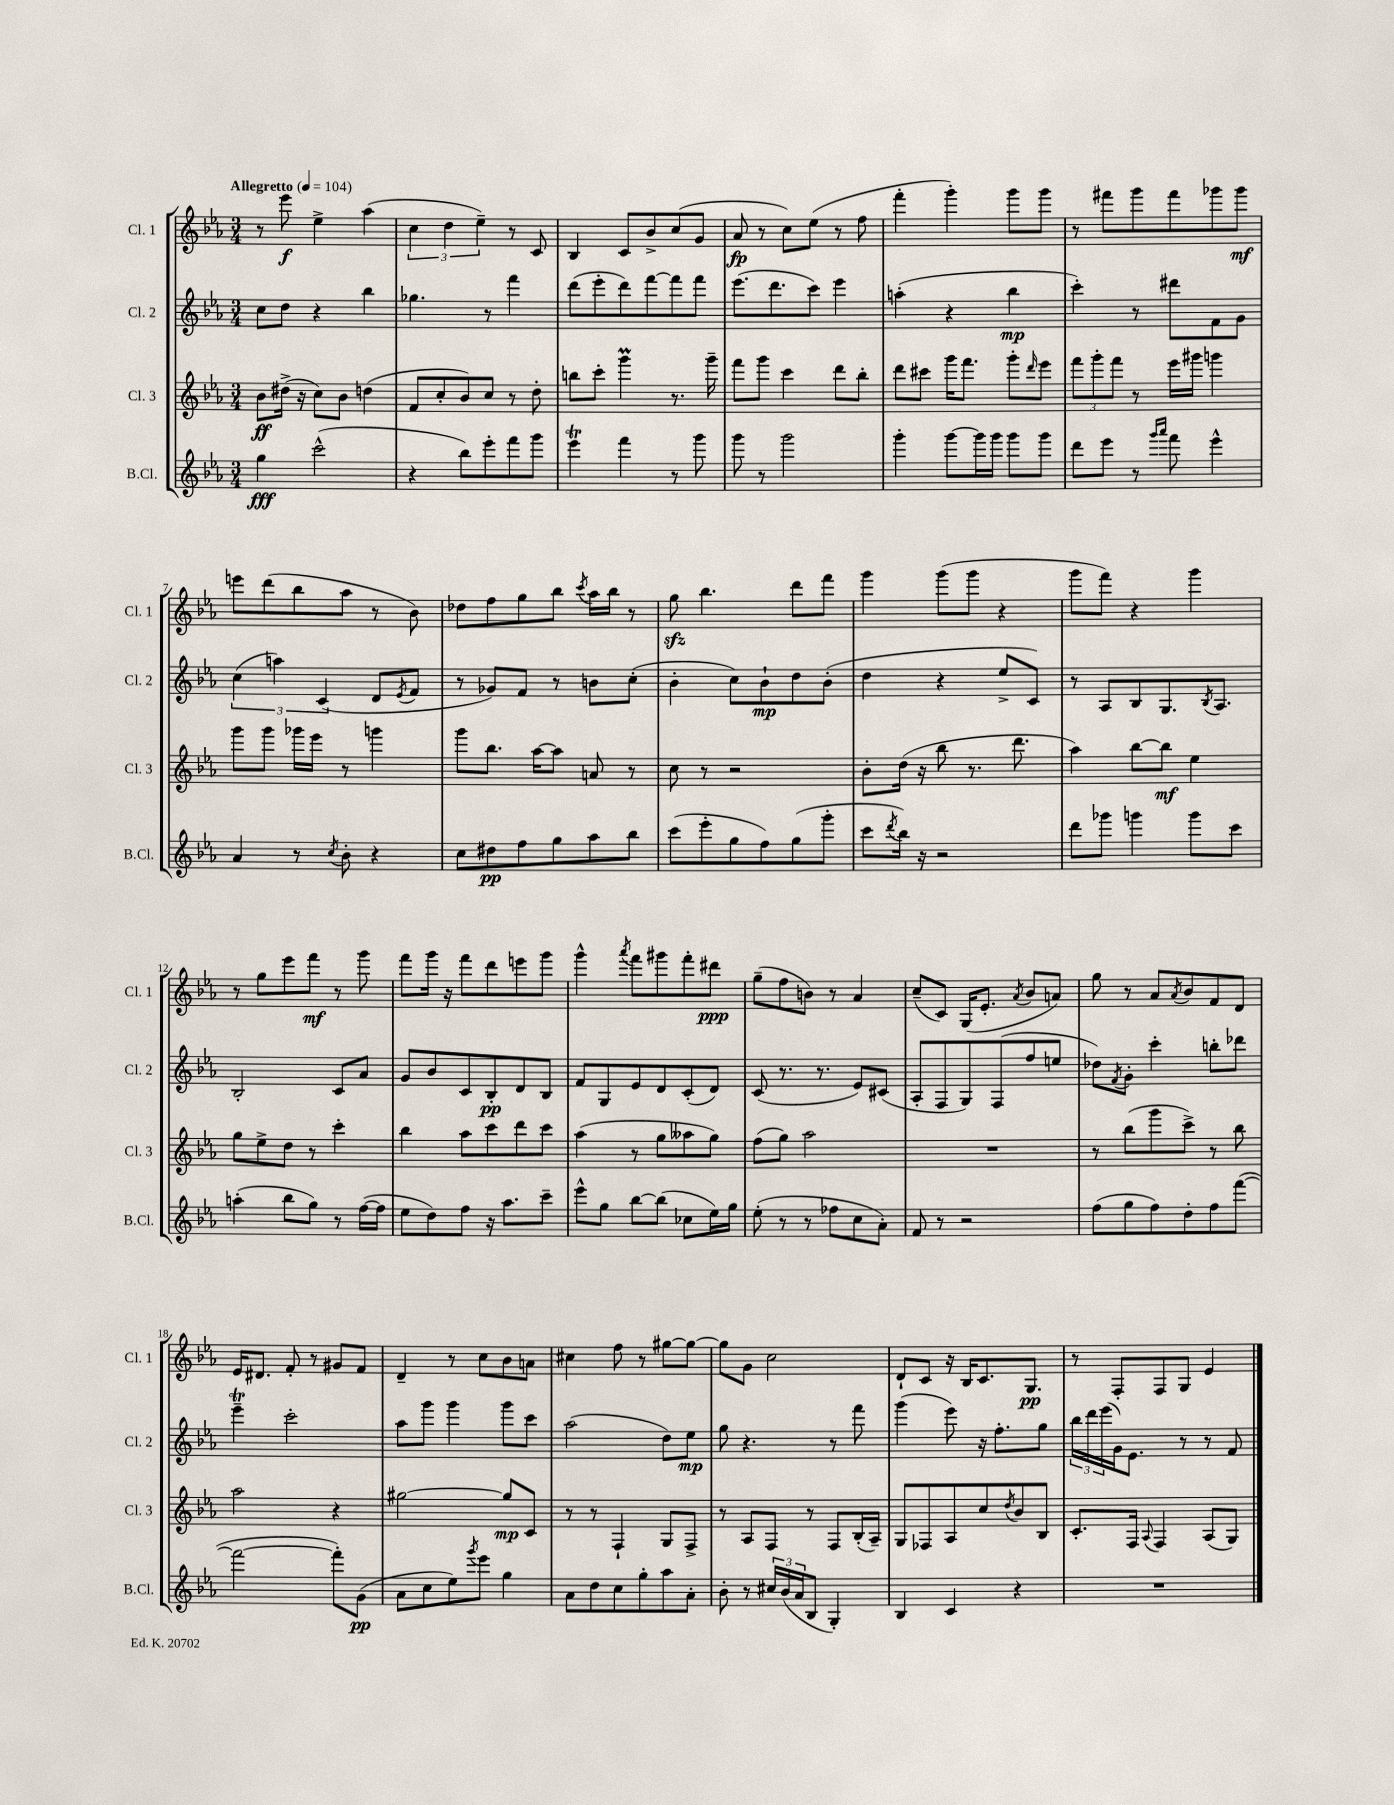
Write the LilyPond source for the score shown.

<<
\new StaffGroup <<
\new Staff = "s0" \with { instrumentName = "Cl. 1" shortInstrumentName = "Cl. 1" } {
    \clef treble \key ees \major \numericTimeSignature \time 3/4 \tempo "Allegretto" 4 = 104
    r8 ees'''8\f ees''4-> aes''4( |
    \tuplet 3/2 { c''4 d''4 ees''4--) } r8 c'8 |
    bes4 c'8 bes'8-> c''8( g'8 |
    aes'8\fp r8 c''8) ees''8( r8 f''8 |
    f'''4-. g'''4-.) g'''8 g'''8 |
    r8 fis'''8 g'''8 fis'''8 ges'''8 ges'''8\mf |
    e'''8 d'''8( bes''8 aes''8 r8 bes'8) |
    des''8 f''8 g''8 bes''8 \acciaccatura { c'''8 } aes''16 bes''16 r8 |
    g''8\sfz bes''4. d'''8 f'''8 |
    g'''4 g'''8( g'''8 r4 |
    g'''8 f'''8) r4 g'''4 |
    r8 g''8 ees'''8 f'''8\mf r8 g'''8 |
    f'''8 g'''16 r16 f'''8 d'''8 e'''8 g'''8 |
    g'''4-^ \acciaccatura { aes'''8 } f'''8 gis'''8 f'''8-. dis'''8\ppp |
    g''8--( f''8 b'8) r8 aes'4 |
    c''8--( c'8) g16( ees'8.-. \acciaccatura { aes'8 } bes'8 a'8) |
    g''8 r8 aes'8 \acciaccatura { aes'8 } bes'8 f'8 d'8 |
    ees'16 dis'8. f'8-. r8 gis'8 f'8 |
    d'4-- r8 c''8 bes'8 a'8 |
    cis''4 f''8 r8 gis''8~ gis''8~ |
    gis''8 g'8 c''2 |
    d'8-! c'8 r16 bes16 c'8. g8.\pp |
    r8 f8-. f8 g8 ees'4 \bar "|." |
}
\new Staff = "s1" \with { instrumentName = "Cl. 2" shortInstrumentName = "Cl. 2" } {
    \clef treble \key ees \major \numericTimeSignature \time 3/4
    c''8 d''8 r4 bes''4 |
    ges''4. r8 f'''4 |
    d'''8( ees'''8-. d'''8) f'''8~ f'''8 f'''8 |
    ees'''8.( d'''8. c'''8) ees'''4 |
    a''4-.( r4 bes''4\mp |
    c'''4-.) r8 dis'''8 f'8 g'8 |
    \tuplet 3/2 { c''4( a''4) c'4( } d'8 \acciaccatura { ees'8 } f'8 |
    r8 ges'8) f'8 r8 b'8 c''8-.( |
    bes'4-. c''8) bes'8-!\mp d''8 bes'8-.( |
    d''4 r4 ees''8-> c'8) |
    r8 aes8 bes8 g8. \acciaccatura { bes8 } aes8. |
    bes2-. c'8 aes'8 |
    g'8 bes'8 c'8 bes8-.\pp d'8 bes8 |
    f'8 g8 ees'8 d'8 c'8-.( d'8) |
    c'8( r8. r8. ees'8) cis'8( |
    aes8-. f8 g8) f8( f''8 e''8 |
    des''8) \acciaccatura { f'8 } g'8-. c'''4-. b''8-. des'''8 |
    ees'''4--\trill c'''2-. |
    aes''8 g'''8 g'''4 g'''8 c'''8 |
    aes''2( d''8) ees''8\mp |
    g''8 r4. r8 f'''8 |
    g'''4( ees'''8) r16 f''8.-. g''8 |
    \tuplet 3/2 { bes''16 d'''16 ees'''16( } g'16) ees'8. r8 r8 f'8 \bar "|." |
}
\new Staff = "s2" \with { instrumentName = "Cl. 3" shortInstrumentName = "Cl. 3" } {
    \clef treble \key ees \major \numericTimeSignature \time 3/4
    bes'8\ff dis''16->( r16 c''8) bes'8 d''4( |
    f'8 c''8-. bes'8) c''8 r8 d''8-. |
    b''8 c'''8-. g'''4\prall r8. g'''16-- |
    f'''8 g'''8 c'''4 d'''8 bes''8-. |
    d'''8 cis'''8 g'''16 f'''8. g'''8-. \grace { d'''16 } ees'''8 |
    \tuplet 3/2 { f'''8 g'''8-. f'''8 } r8 ees'''16 gis'''16 g'''4 |
    g'''8 g'''8 ges'''16 ees'''16 r8 g'''4 |
    g'''8 bes''8. aes''16~ aes''8 a'8 r8 |
    c''8 r8 r2 |
    bes'8-. d''16( r16 bes''8 r8. d'''8. |
    aes''4) bes''8~ bes''8\mf ees''4 |
    g''8 ees''8-> d''8 r8 c'''4-. |
    bes''4 aes''8 c'''8 d'''8 c'''8 |
    aes''4( r8 g''8 aeses''8 g''8) |
    f''8( g''8) aes''2 |
    R2. |
    r8 bes''8( g'''8 c'''8->) r8 bes''8 |
    aes''2 r4 |
    gis''2~ gis''8\mp c'8 |
    r8 r8 f4-! g8 f8-> |
    r8 aes8 f8 r8 f8 bes16-.( aes16--) |
    g8 fes8 aes8 c''8 \acciaccatura { d''8 } bes'8 bes8 |
    c'8.-. f16 \appoggiatura { aes8 } f4 aes8( g8) \bar "|." |
}
\new Staff = "s3" \with { instrumentName = "B.Cl." shortInstrumentName = "B.Cl." } {
    \clef treble \key ees \major \numericTimeSignature \time 3/4
    g''4\fff c'''2-^( |
    r4 bes''8) ees'''8-. f'''8 g'''8 |
    ees'''4\trill f'''4 r8 g'''8 |
    g'''8 r8 g'''2 |
    g'''4-. g'''8~ g'''16 g'''16 g'''8 g'''8 |
    d'''8 ees'''8 r8 \grace { g'''16 aes'''16 } f'''8 ees'''4-^ |
    aes'4 r8 \acciaccatura { c''8 } bes'8-. r4 |
    c''8 dis''8\pp f''8 g''8 aes''8 bes''8 |
    c'''8( ees'''8-. g''8 f''8) g''8( g'''8-. |
    c'''8 \acciaccatura { d'''8 } bes''16) r16 r2 |
    d'''8 ges'''8 g'''4 g'''8 c'''8 |
    a''4-.( bes''8 g''8) r8 f''16~( f''16 |
    ees''8 d''8) f''8 r16 aes''8. c'''8-- |
    ees'''8-^ g''8 bes''8~ bes''8( ces''8 ees''16) g''16 |
    ees''8-.( r8 r8 fes''8 c''8 aes'8-.) |
    f'8 r8 r2 |
    f''8( g''8 f''8) d''8-. f''8 f'''8~( |
    f'''2~ f'''8-.) g'8\pp( |
    aes'8 c''8 ees''8) \acciaccatura { g'''8 } ees'''8 g''4 |
    aes'8 d''8 c''8 g''8-. aes''8 aes'8-. |
    bes'8-. r8 \tuplet 3/2 { cis''16 bes'16( aes'16 } bes8 g4-.) |
    bes4 c'4 r4 |
    R2. \bar "|." |
}
>>
>>
